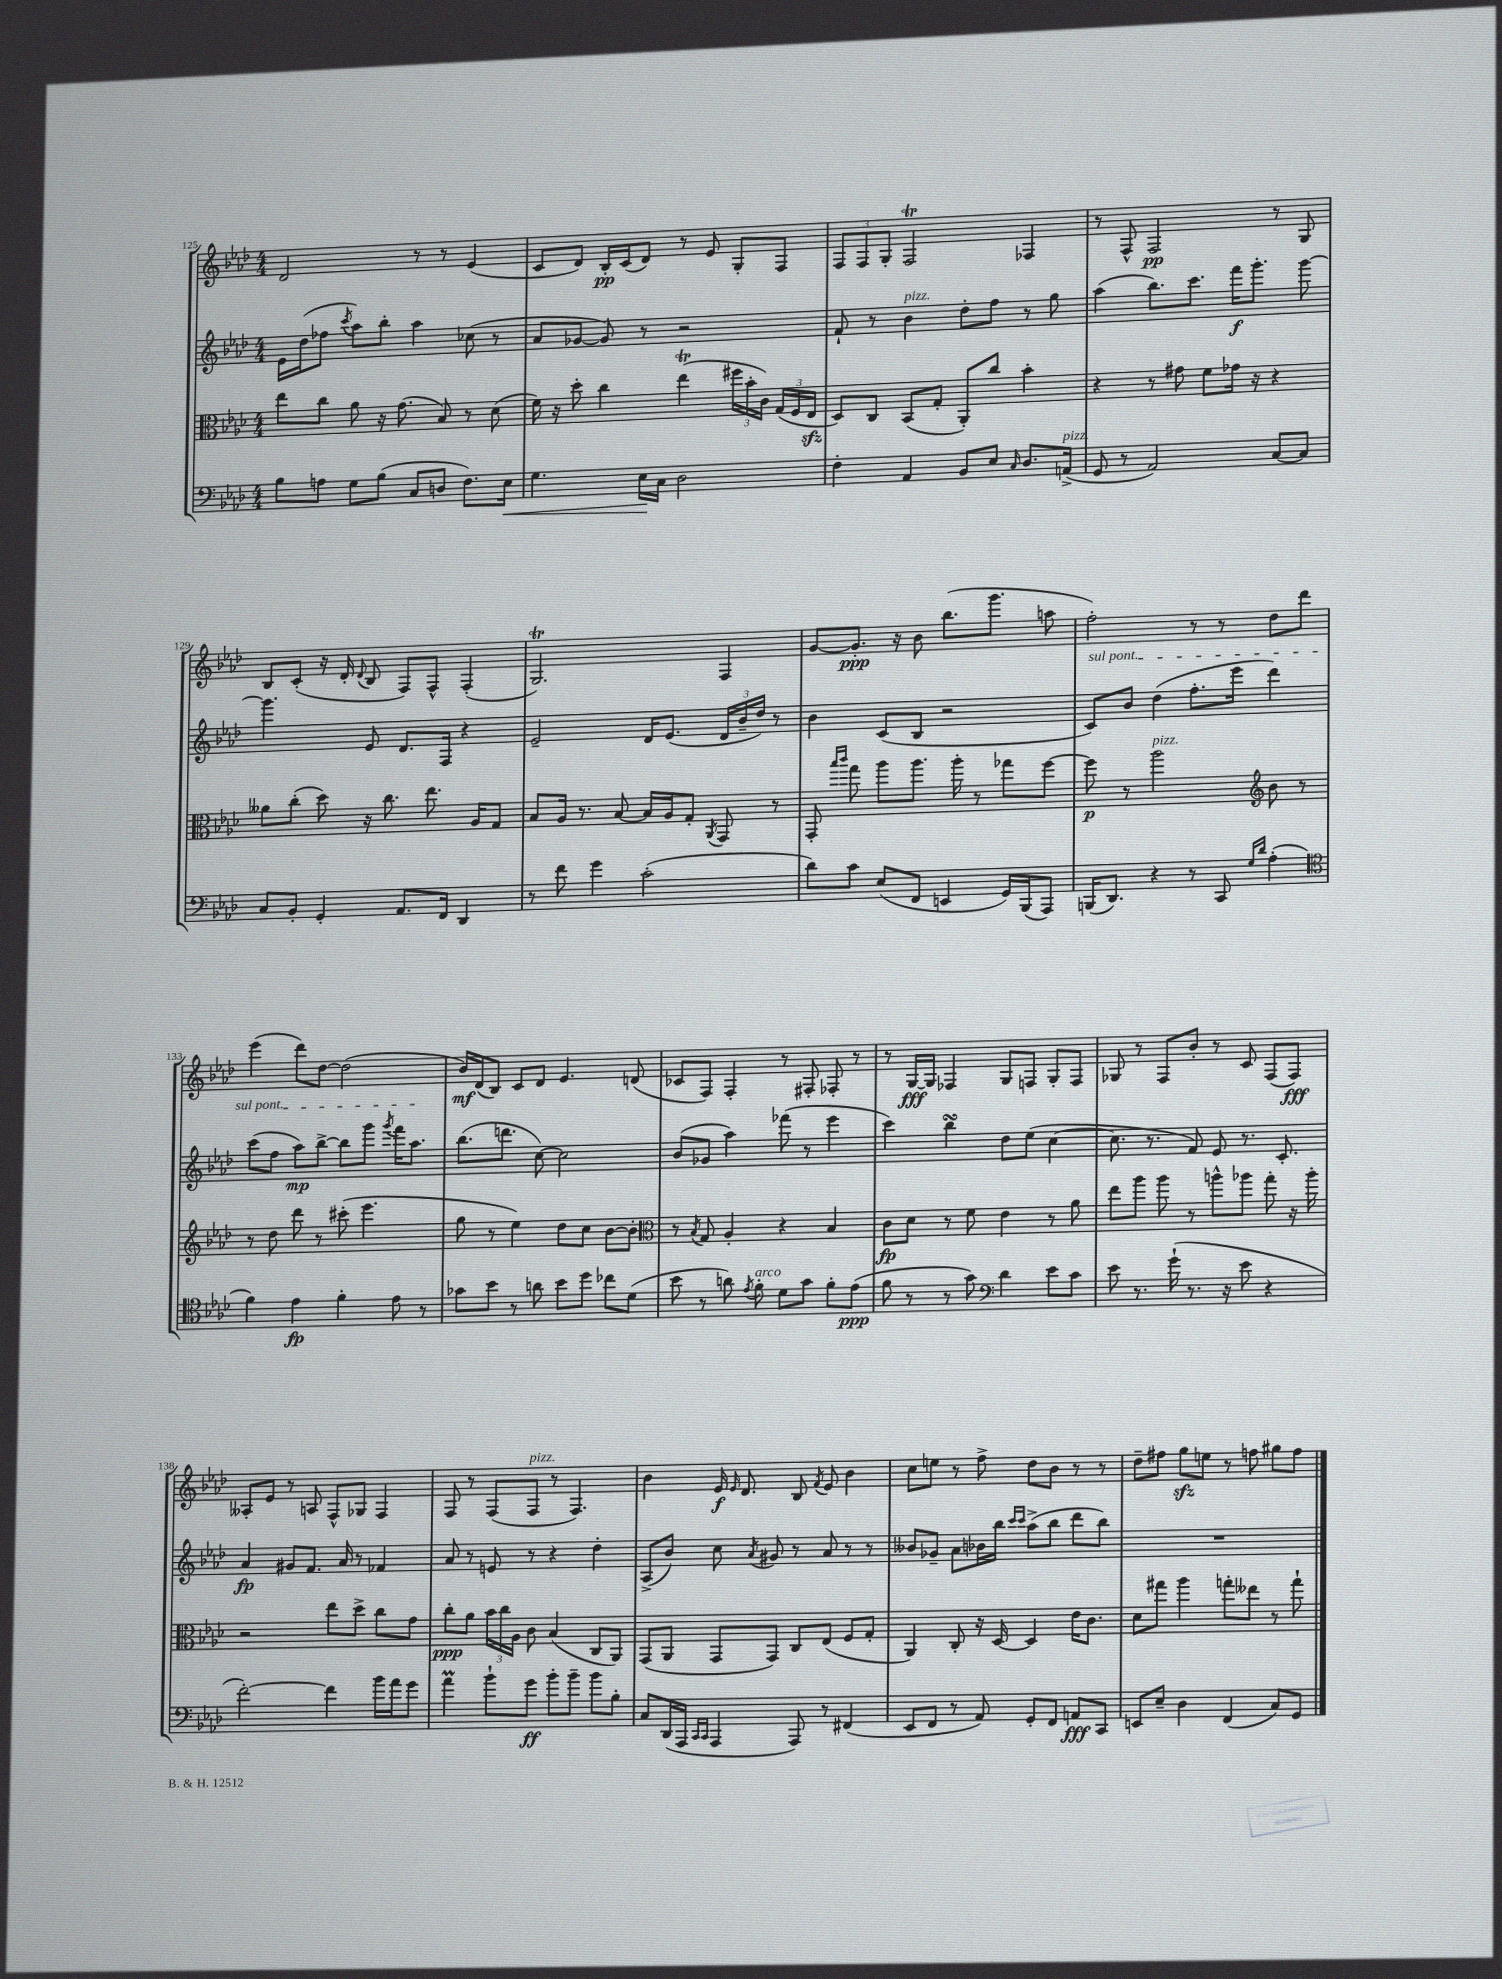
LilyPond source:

<<
\new StaffGroup <<
\new Staff = "s0" {
    \clef treble \key aes \major \numericTimeSignature \time 4/4
    \autoBeamOff des'2 r8 r8 ees'4( |
    c'8[ des'8]) bes16[-.\pp c'16( des'8]) r8 ees'8 g8[-. f8] |
    \tuplet 3/2 { f8[ f8 g8]-. } f2\trill fes4 |
    r8 f8-^ f2\pp r8 g8 |
    bes8[ c'8]-.( r16 des'16-. \appoggiatura { des'8 } bes8 f8[) f8]-^ f4-.( |
    g2.\trill) f4 |
    g'8[~ g'8.]-.\ppp r16 bes'8 bes''8.[( g'''8.] a''8 |
    f''2-.) r8 r8 des''8[ des'''8] |
    ees'''4( des'''8[) des''8]~ des''2( |
    bes'16[\mf) des'16( bes8]) c'8[ des'8] ees'4. d'8( |
    ces'8[ f8]) f4-. r8 fis8-. fes8-. r8 |
    r8 g16[~\fff g16] fes4 g8[ f8] g8[-. f8] |
    ges8 r8 f8[ bes'8]-. r8 c'8 f8[( f8]\fff) |
    aeses8[-. ees'8] r8 a8 f8[-^ ges8] f4 |
    f8 r8 f8[( f8]^\markup { \italic "pizz." } r8 f4.) |
    bes'4 ees'16\f \grace { ees'16 } des'8. bes8 \acciaccatura { f'8 } ees'8 bes'4 |
    c''8[ e''8] r8 f''8-> des''8[ bes'8] r8 r8 |
    des''8[-- fis''8] g''8[\sfz e''8] r8 f''8 gis''8[ f''8] \bar "|." |
}
\new Staff = "s1" {
    \clef treble \key aes \major \numericTimeSignature \time 4/4
    \autoBeamOff ees'16[ des''16( fes''8] \acciaccatura { c'''8 } aes''8[) bes''8]-. aes''4 ces''8( r8 |
    aes'8[ ges'8]~ ges'8) r8 r2 |
    f'8-! r8 bes'4^\markup { \italic "pizz." } des''8[-. f''8] r8 g''8 |
    aes''4( bes''8.[) c'''8.] f'''16[\f g'''8.]-. g'''8~ |
    g'''4. ees'8 des'8.[ f16] r4 |
    ees'2-- des'16[ ees'8.]( \tuplet 3/2 { des'16[ bes'16-- des''16]) } r8 |
    bes'4 c'8[( bes8] r2 |
    \once \override TextSpanner.bound-details.left.text = \markup { \italic "sul pont." } c'8[\startTextSpan) bes'8] des''4( f''8.[-. ees'''16] des'''4) |
    c'''8[( f''8] aes''8[\mp) bes''8]~-> bes''8[ g'''8] \acciaccatura { g'''8 } f'''16[ aes''8.]\stopTextSpan |
    bes''8.[( d'''8.] c''8~) c''2 |
    bes'8[( ges'8] aes''4) fes'''8( r8 ees'''4 |
    c'''4) bes''4\turn des''8[ ees''8]( c''4~ |
    c''8. r8. f'8) ees'8 r8. c'8.-. |
    aes'4\fp gis'8[ f'8.] aes'16 r8 fes'4 |
    aes'8 r8 e'8 r8 r4 des''4-. |
    aes8[->( bes'8]) c''8 \acciaccatura { aes'8 } gis'8 r8 aes'8 r8 r8 |
    beses'8[ ges'8]-- aes'8[ bes'16 bes''16] \grace { c'''16[ c'''16] } aes''8[->( bes''8] des'''8[ bes''8]) |
    R1 \bar "|." |
}
\new Staff = "s2" {
    \clef alto \key aes \major \numericTimeSignature \time 4/4
    \autoBeamOff ees''8[ c''8] aes'8 r16 g'8.( bes8) r8 des'8( |
    f'16) r16 des''8-. c''4 ees''4\trill( \tuplet 3/2 { fis''16[ bes'16-. c'16]) } \tuplet 3/2 { g16[( f16 ees16]\sfz } |
    des8[) c8] bes,8[( g8]-. aes,8[-.) c''8] bes'4-. |
    r4 r8 gis'8 f'8[ ges'16] r16 r4 |
    aeses'8[ c''8]-.( des''8) r16 c''8. ees''8. aes16[ g8] |
    bes8[ aes16] r8. bes8~ bes16[ aes16 g8]-. \acciaccatura { aes,8 } g,8 r8 |
    g,8-. \grace { bes''16[ c'''16] } g''8 aes''8[ aes''8.] aes''16-. r8 ges''8[ f''8]~ |
    f''8\p r8 aes''2^\markup { \italic "pizz." } \clef treble bes'8 r8 |
    r8 des''8 des'''8 r8 cis'''8-.( ees'''4. |
    g''8 r8 ees''4) des''8[ c''8] bes'8[~ bes'8]-. |
    \clef alto r8 \acciaccatura { bes8 } g8 aes4-. r4 bes4 |
    c'8[\fp des'8] r8 f'8 ees'4 r8 aes'8 |
    ees''8[ aes''8] aes''8 r8 a''8[-^ aes''8] g''8-. r16 aes''16-. |
    r2 ees''8[ des''8]-> c''8[ g'8] |
    c''8[-.\ppp aes'8] \tuplet 3/2 { bes'16[ c''16 aes16] } c'8 bes4( c8[ aes,8]) |
    g,8[( aes,8] g,8[ g,8]) c8[ ees8]( f8[ g8]-. |
    aes,4) c8-. r16 des16~ des4 ees'16[ c'8.] |
    des'8[ gis''8] aes''4 g''8[-. eeses''8] r8 g''8-! \bar "|." |
}
\new Staff = "s3" {
    \clef bass \key aes \major \numericTimeSignature \time 4/4
    \autoBeamOff bes8[ a8] g8[ bes8]( c8[ d8] f8.[) ees16]\< |
    g4. ees16[\! c16] des2 |
    f4-. aes,4 bes,8[ ees8] \grace { c16 } des8.[ a,16]->^\markup { \italic "pizz." }( |
    g,8 r8 aes,2) c8[~ c8] |
    c8[ bes,8]-. g,4-. aes,8.[ f,16] des,4 |
    r8 f'8 g'4 c'2-.( |
    des'8[) c'8] ees8[( f,8] e,4 g,16[) bes,,16( aes,,8]) |
    b,,16[( des,8.]) r4 r8 c,8 \grace { g16[ des'16] } aes4-.( |
    \clef tenor f'4) ees'4\fp f'4-. ees'8 r8 |
    ges'8[ bes'8] r8 a'8 bes'8[ des''8] ces''8[ des'8]( |
    bes'8 r8 a'8) \acciaccatura { ees'8 } f'8-.^\markup { \italic "arco" } des'8[ g'8] f'8[-. ees'8]\ppp( |
    f'8 r8 r8 g'8) \clef bass des'4 ees'8[ c'8] |
    ees'8 r8. g'16-!( r8. r16 ees'8 r4 |
    f'2~-.) f'4 bes'16[ aes'16 g'8] |
    aes'4\prall bes'8[-! g'8]\ff bes'8[-. bes'8]-- bes'8[ bes8]-. |
    c8[ des,16( aes,,16] \grace { c,16[ c,16] } aes,,4 aes,,8) r8 fis,4( |
    ees,8[ f,8] r8 aes,8) g,8[-. f,8] a,8[\fff c,8] |
    e,8[ ees8]-- des4 f,4( c8[) g,8] \bar "|." |
}
>>
>>
\layout { \context { \Score currentBarNumber = #125 } }
